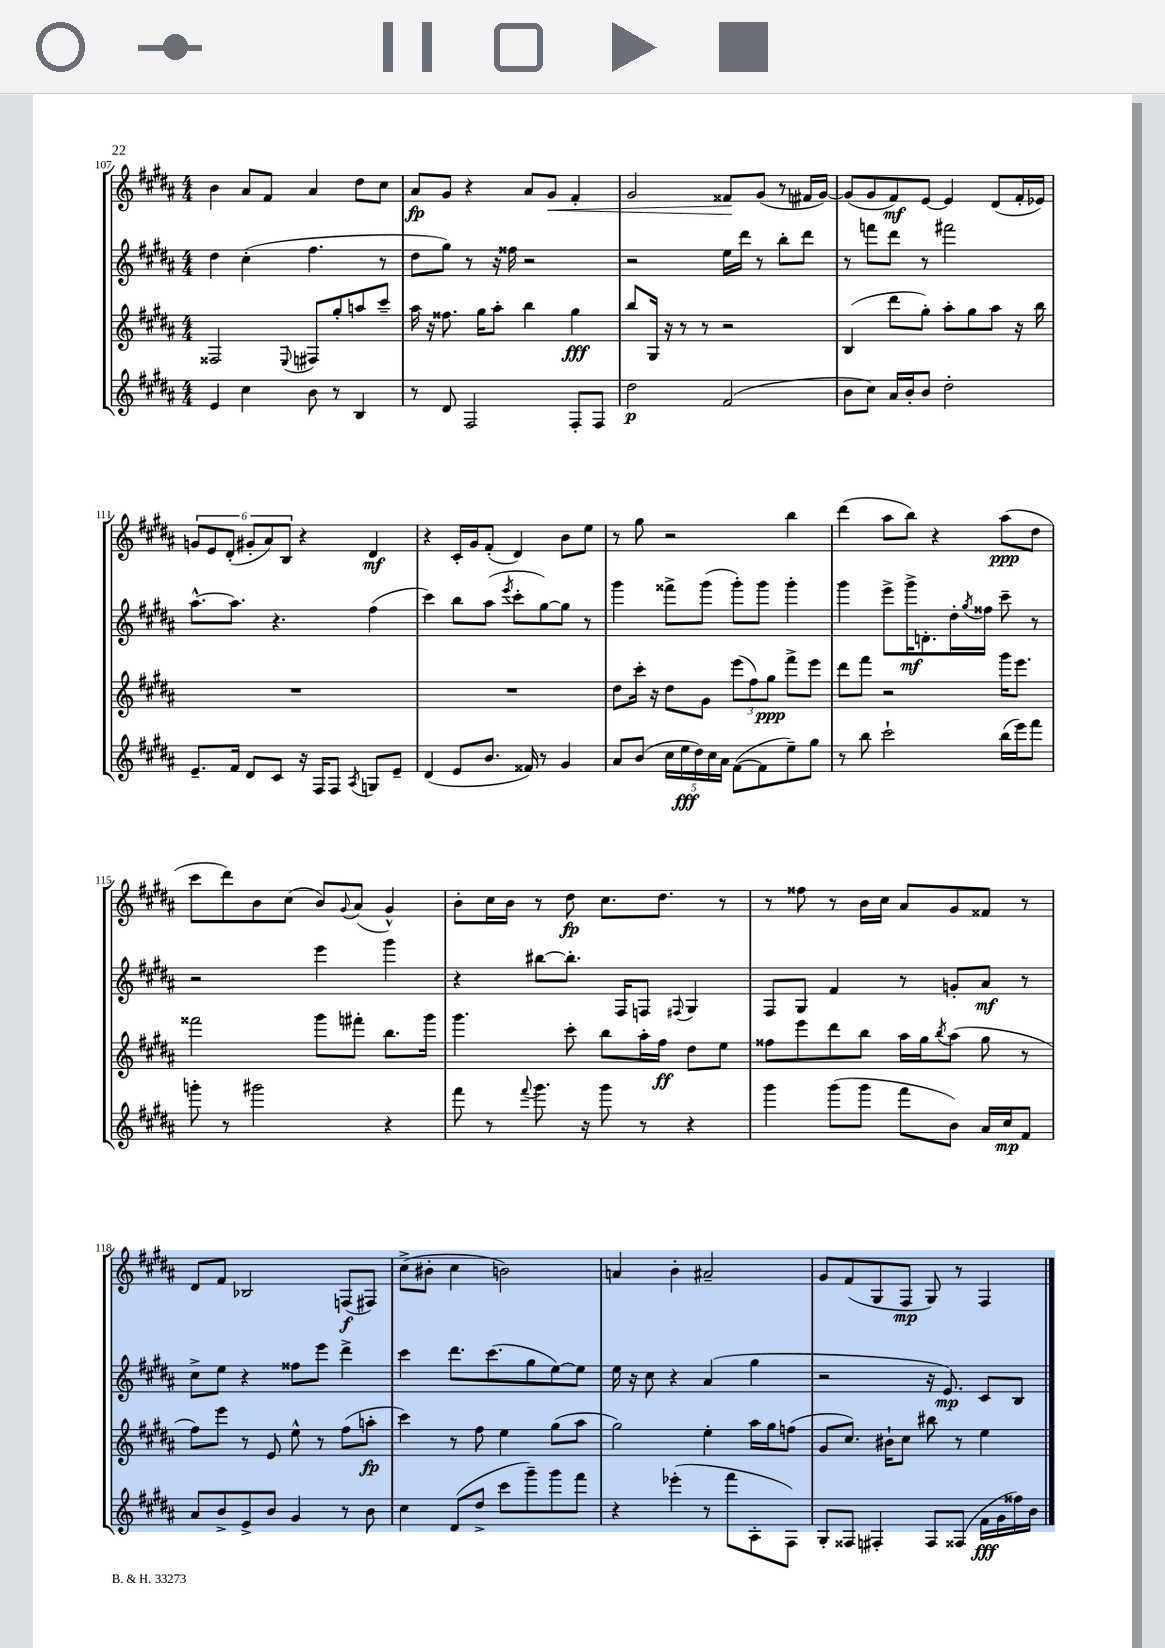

**kern	**kern	**kern	**kern
*staff4	*staff3	*staff2	*staff1
*clefG2	*clefG2	*clefG2	*clefG2
*k[f#c#g#d#a#]	*k[f#c#g#d#a#]	*k[f#c#g#d#a#]	*k[f#c#g#d#a#]
*M4/4	*M4/4	*M4/4	*M4/4
4e/	2F##/	4dd#\	4b\
4cc#\	.	(4cc#'\	8a#/L
.	.	.	8f#/J
.	8qqE/	.	.
8b\	8F#/L	4.ff#\	4a#/
8r	8gg#'/	.	.
4B/	8aa/	.	8dd#\L
.	8ccc#~/J	8r	8cc#\J
=	=	=	=
8r	16aa#\	8dd#\L	8a#/L
.	16r	.	.
8d#/	8.ff##\	8gg#\J)	8g#/J
2F#/	.	8r	4r
.	16gg#\LK	.	.
.	8aa#'\J	16r	.
.	.	16ff##\	.
.	4bb\	2r	8a#/L
.	.	.	8g#/J
8F#'/L	4gg#\	.	4f#'/
8F#/J	.	.	.
=	=	=	=
2dd#\	8bb/L	2r	2g#/
.	16G#/Jk	.	.
.	16r	.	.
.	8r	.	.
.	8r	.	.
(2f#/	2r	16ee\LL	8f##/L
.	.	16ddd#\JJ	.
.	.	8r	(8g#/J
.	.	8bb'\L	8r
.	.	8ddd#\J	16f#/LL
.	.	.	[16g#/JJ)
=	=	=	=
8b\L	(4B/	8r	(8g#/]L
8cc#\J)	.	8fff\L	8g#/
16a#/LL	8ddd#\L	8ddd#\J	8f#/)
16b'/J	.	.	.
8b/J	8gg#'\J)	8r	[8e/J
2dd#'\	8aa#'\L	2fff#\	4e/]
.	8gg#\	.	.
.	8aa#\J	.	(8d#/L
.	16r	.	16f#'/L
.	16bb\	.	16e-/JJ)
=	=	=	=
8.e~/L	1r	[8.aa#^^\L	12g/L
.	.	.	12e/
.	.	.	(12d#'/J
16f#/Jk	.	8.aa#\]J	.
8d#/L	.	.	12g#'/L
.	.	.	12a#/)
8c#/J	.	4.r	.
.	.	.	12B/J
16r	.	.	4r
16F#/LK	.	.	.
8F#/J	.	.	.
8qA#/	.	.	.
8G/L	.	(4ff#\	4d#/
8e~/J	.	.	.
=	=	=	=
(4d#/	1r	4ccc#\)	4r
8e/L	.	8bb\L	16c#'/LL
.	.	.	16g#/J
8.b/J	.	(8aa#\J	(8f#'/J
.	.	8qeee/	.
.	.	8ccc#'\L	4d#/)
16f##/)	.	.	.
8r	.	[8gg#\)	.
4g#/	.	8gg#\]J	8b\L
.	.	8r	8ee\J
=	=	=	=
8a#/L	8dd#\L	4ggg#\	8r
(8b/J	16ccc#'\Jk	.	8gg#\
.	16r	.	.
20cc#\LL	8dd#\L	8fff##^\L	2r
20ee\	.	.	.
20dd#\)	.	.	.
.	8g#\J	(8ggg#\J	.
20cc#\	.	.	.
20a#\JJ	.	.	.
([8f#\L	(12eee\L	8ggg#'\L)	.
.	12ff#\)	.	.
8f#\]	.	8ggg#\J	.
.	12gg#\J	.	.
8ee~\)	8fff#^\L	4ggg#'\	4bb\
8gg#\J	8eee\J	.	.
=	=	=	=
8r	8ddd#\L	4ggg#\	(4ddd#\
8bb\	8fff#\J	.	.
2ccc#`\	2r	8eee^\L	8aa#\L
.	.	16ggg#^\K	8bb\J)
.	.	8.d'\	.
.	.	.	4r
.	.	16dd#'\L	.
.	.	8qgg#/	.
.	.	16ff##\JJ	.
(16bb\LL	16ggg#\LK	8ccc#~\	(8aa#\L
16eee\J)	8.eee\J	.	.
8fff#\J	.	8r	8dd#\J
=	=	=	=
8ggg'\	2fff##\	2r	8ccc#\L
8r	.	.	8ddd#\)
2ggg#\	.	.	8b\
.	.	.	(8cc#\J
.	8ggg#\L	4eee\	8b/L)
.	.	.	8qqg#/
.	8fff#'\J	.	(8a#/J
4r	8.bb\L	4ggg#\	4g#^^/)
.	16ggg#\Jk	.	.
=	=	=	=
8fff#\	4.ggg#\	4r	8b'\L
8r	.	.	16cc#\L
.	.	.	16b\JJ
8qqfff#/	.	.	.
8.ggg#\	.	[8bb#\L	8r
.	8ccc#'\	8.bb#'\]J	8dd#\
16r	.	.	.
8ggg#\	8bb\L	.	8.cc#\L
.	.	16F#/LK	.
8r	16aa#'\L	8F/J	.
.	16ff#\JJ	.	8.dd#\J
.	.	8qqF#/	.
4r	8dd#\L	4G#/	.
.	8ee\J	.	8r
=	=	=	=
4ggg#\	8ff##\L	8F#/L	8r
.	8eee\	8G#/J	8ff##\
(8ggg#\L	8ddd#\	4f#/	8r
8ggg#\J	8bb\J	.	16b\LL
.	.	.	16cc#\JJ
8fff#\L	16aa#\LL	8r	8a#/L
.	16gg#\J	.	.
.	8qbb/	.	.
8b\J)	(8aa#\J	8g'/L	8g#/
16a#/LL	8gg#\	8a#/J	8f##/J
16cc#/J	.	.	.
8f#/J	8r	8r	8r
=	=	=	=
8a#/L	8ff#\L)	8cc#^\L	8d#/L
8b^/	8eee\J	8ee\J	8f#/J
8e^/	8r	4r	2B-/
8b/J	8e/	.	.
4g#/	8ee^^\	8ff##\L	.
.	8r	8eee\J	.
8r	(8ff#\L	4ddd#^\	(8F/L
8b\	8aa'\J	.	8F#/J)
=	=	=	=
4cc#\	4ccc#\)	4ccc#\	(8cc#^\L
.	.	.	8b#'\J
(8d#/L	8r	8.ddd#\L	4cc#\
8dd#^/J	8ff#\	.	.
.	.	(8.ccc#\	.
8ccc#\L	4ee\	.	2b\)
8ggg#~\)	.	8gg#\	.
8ggg#\	(8gg#\L	[8ee\)	.
8fff#\J	8aa#\J	8ee\]J	.
=	=	=	=
4r	2gg#\)	16ee\	4a/
.	.	16r	.
.	.	8cc#\	.
(4eee-'\	.	4r	4b'\
8r	4ee'\	(4a#/	2a#~/
8fff#\L	.	.	.
8A#'\	16aa#\LL	4gg#\	.
.	16gg#\J	.	.
8F#\J)	(8ff\J	.	.
=	=	=	=
8G#'/L	8g#/L	2r	8g#/L
8F##/J	8.cc#/J)	.	(8f#/
4F#'/	.	.	8G#/
.	16b#`\LK	.	.
.	8cc#\J	.	8F#/J
8F#/L	8bb#\	16r	8G#/)
.	.	8.e/)	.
(8F##/J	8r	.	8r
16f#\LL	4ee\	8c#/L	4F#/
16g#\	.	.	.
16ff##\)	.	8B/J	.
16b\JJ	.	.	.
==	==	==	==
*-	*-	*-	*-
